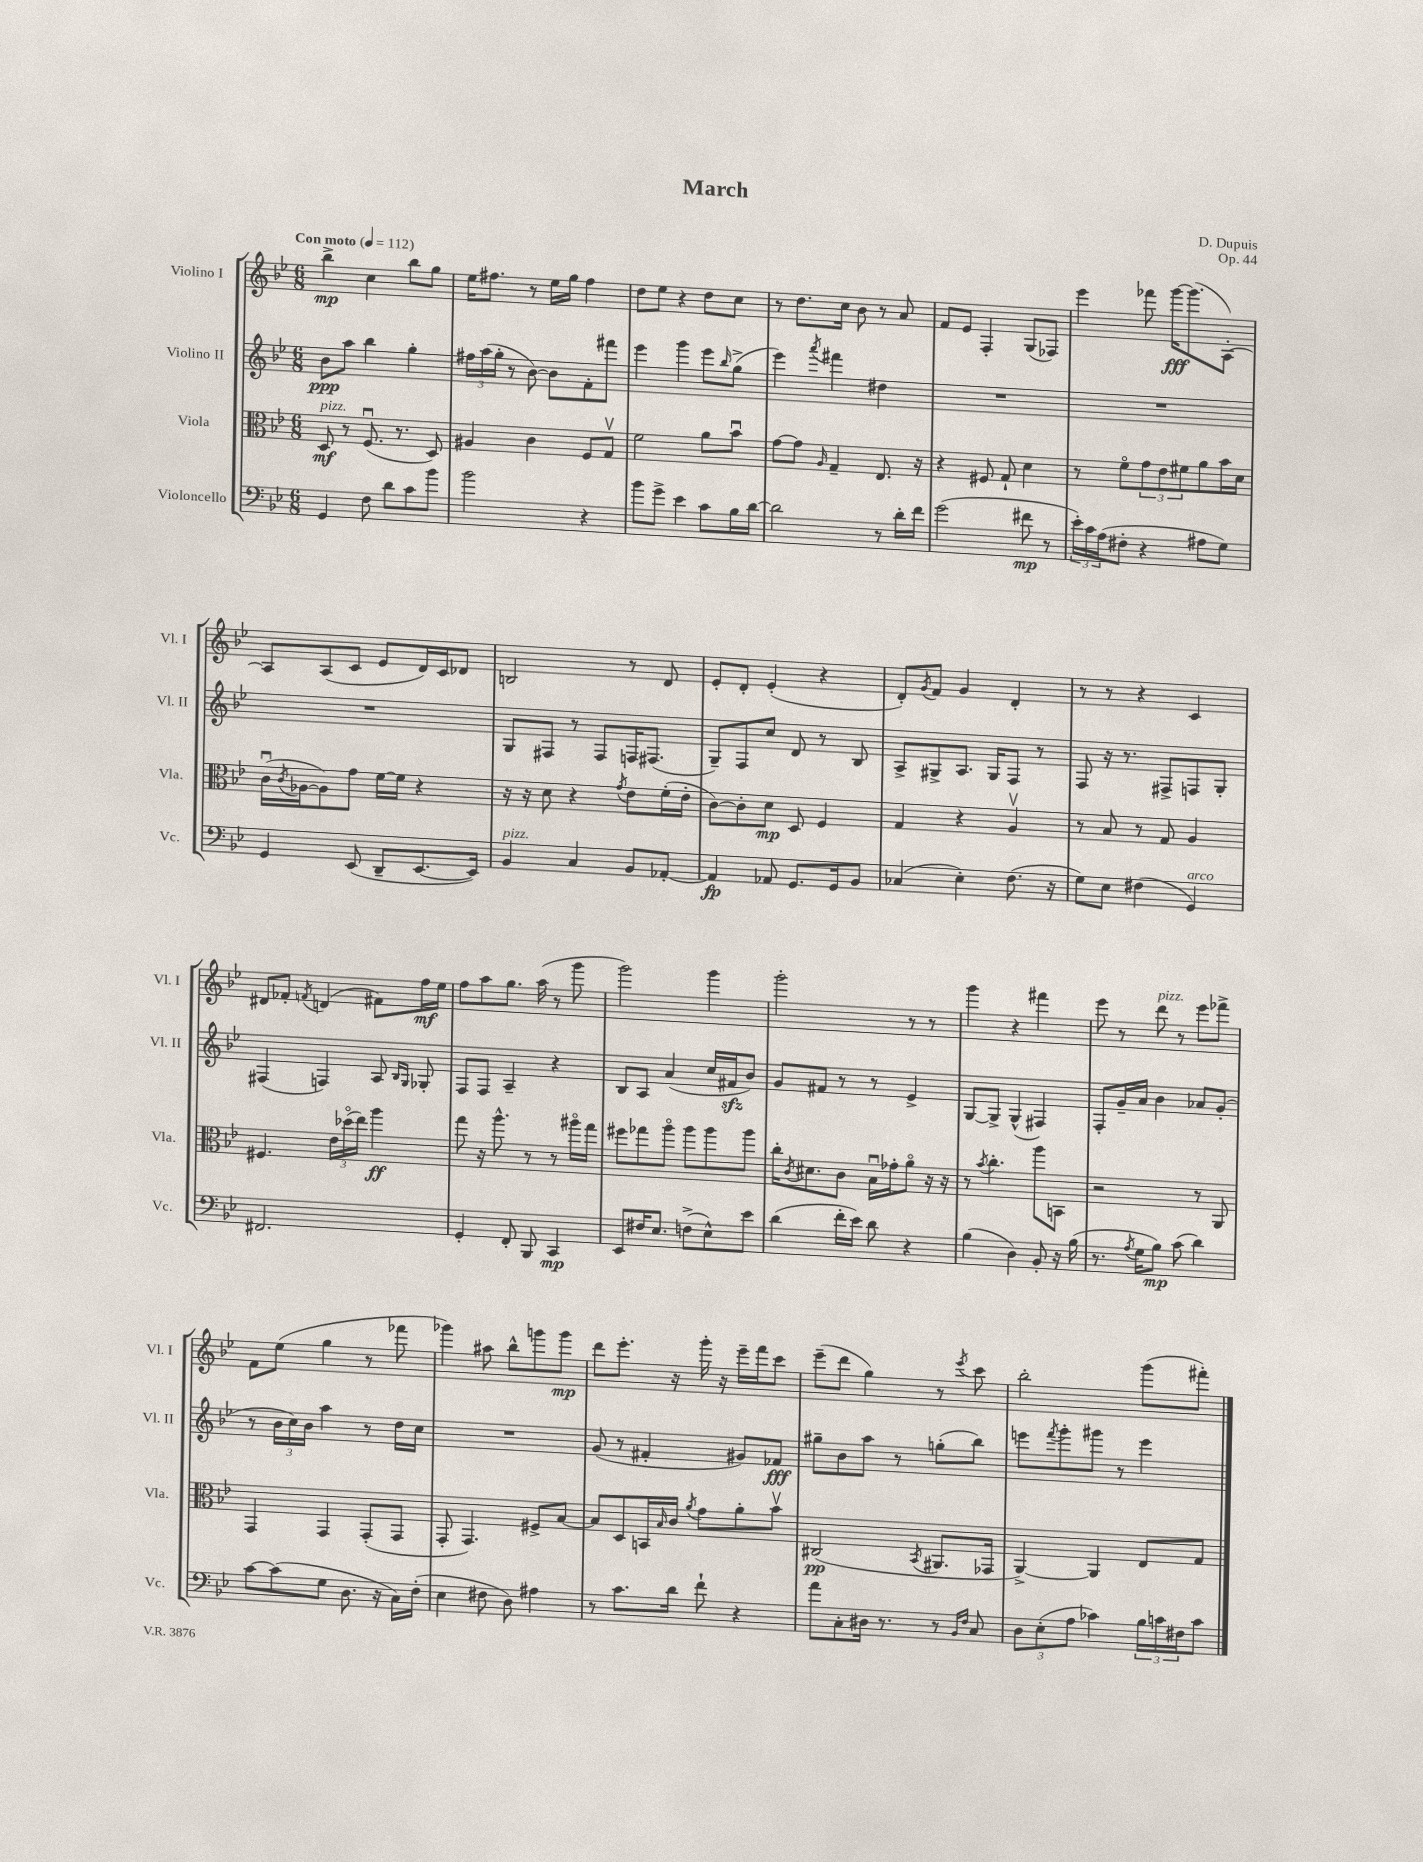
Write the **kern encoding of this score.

**kern	**dynam	**kern	**dynam	**kern	**dynam	**kern	**dynam
*part4	*part4	*part3	*part3	*part2	*part2	*part1	*part1
*staff4	*staff4	*staff3	*staff3	*staff2	*staff2	*staff1	*staff1
*I"Violoncello	*	*I"Viola	*	*I"Violino II	*	*I"Violino I	*
*I'Vc.	*	*I'Vla.	*	*I'Vl. II	*	*I'Vl. I	*
*clefF4	*	*clefC3	*	*clefG2	*	*clefG2	*
*k[b-e-]	*	*k[b-e-]	*	*k[b-e-]	*	*k[b-e-]	*
*M6/8	*	*M6/8	*	*M6/8	*	*M6/8	*
*MM112	*	*MM112	*	*MM112	*	*MM112	*
=1	=1	=1	=1	=1	=1	=1	=1
!	!	!	!	!	!	!LO:TX:a:B:t=Con moto	!
!	!	!LO:TX:a:i:t=pizz.	!	!	!	!	!
4GG/	.	8D/	mf	8b-\L	ppp	4bb-^\	mp
.	.	8r	.	8aa\J	.	.	.
8F\	.	(8.Fu/	.	4bb-\	.	4cc\	.
8d\L	.	.	.	.	.	.	.
.	.	8.r	.	.	.	.	.
8c\	.	.	.	4gg'\	.	8bb-\L	.
8b-\J	.	8D/)	.	.	.	8gg\J	.
=2	=2	=2	=2	=2	=2	=2	=2
2b-\	.	4A#X/	.	24ff#X\LL	.	16ee-\KL	.
.	.	.	.	(24aa\	.	.	.
.	.	.	.	.	.	8.ff#X\J	.
.	.	.	.	24gg'\JJ	.	.	.
.	.	.	.	8r	.	.	.
.	.	4c\	.	[8b-\)	.	8r	.
.	.	.	.	8b-\L]	.	16ee-\LL	.
.	.	.	.	.	.	16gg\JJ	.
4r	.	8F/L	.	8f'\	.	4ff#\	.
.	.	8Gv/J	.	8fff#X\J	.	.	.
=3	=3	=3	=3	=3	=3	=3	=3
8b-\L	.	2f\	.	4eee-\	.	8dd\L	.
8g^\J	.	.	.	.	.	8ee-\J	.
4e-\	.	.	.	4ggg\	.	4r	.
8c\L	.	8a\L	.	8eee-\L	.	8dd\L	.
.	.	.	.	16qqbb-/	.	.	.
16B-\L	.	8b-u\J	.	(8gg^\J	.	8cc\J	.
[16d\JJ	.	.	.	.	.	.	.
=4	=4	=4	=4	=4	=4	=4	=4
2d\]	.	[8g\L	.	4eee-\)	.	8r	.
.	.	8g\J]	.	.	.	8.dd\L	.
.	.	16qqA/	.	8qaaa/	.	.	.
.	.	4G~/	.	4fff#X\	.	.	.
.	.	.	.	.	.	16cc\Jk	.
.	.	.	.	.	.	8b-\	.
8r	.	8.E-/	.	4dd#X\	.	8r	.
16d'\LL	.	.	.	.	.	8a/	.
16f\JJ	.	16r	.	.	.	.	.
=5	=5	=5	=5	=5	=5	=5	=5
(2g\	.	4r	.	2.r	.	8f/L	.
.	.	.	.	.	.	8e-/J	.
.	.	8F#X/	.	.	.	4F'/	.
.	.	8G`/	.	.	.	.	.
8f#X\	mp	4d\	.	.	.	(8G/L	.
8r	.	.	.	.	.	8F-X/J)	.
=6	=6	=6	=6	=6	=6	=6	=6
24e-'\LL)	.	8r	.	2.r	.	4eee-\	.
24c\	.	.	.	.	.	.	.
(24A\J	.	.	.	.	.	.	.
8F#X'\J	.	8f\L	.	.	.	.	.
4r	.	12g\	.	.	.	8fff-X\	.
.	.	12e-\	.	.	.	.	.
.	.	.	.	.	.	[16ggg\KL	fff
.	.	12f#X\	.	.	.	.	.
.	.	.	.	.	.	(8.ggg\]	.
8A#X\L	.	8a\	.	.	.	.	.
8G\J)	.	16b-\L	.	.	.	[8A'\J)	.
.	.	16d\JJ	.	.	.	.	.
!!LO:LB:g=z
=7	=7	=7	=7	=7	=7	=7	=7
4GG/	.	(16cu\LL	.	2.r	.	8A/L]	.
.	.	8qc/	.	.	.	.	.
.	.	[16A-X\J	.	.	.	.	.
.	.	8A-\])	.	.	.	(8A/	.
(8EE-/	.	8g\J	.	.	.	8c/J	.
8DD~/L	.	[16f\LL	.	.	.	8e-/L	.
.	.	16f\JJ]	.	.	.	.	.
[8.EE-/	.	4r	.	.	.	16d/L)	.
.	.	.	.	.	.	16c/J	.
.	.	.	.	.	.	8d-X/J	.
16EE-/Jk])	.	.	.	.	.	.	.
=8	=8	=8	=8	=8	=8	=8	=8
!LO:TX:a:i:t=pizz.	!	!	!	!	!	!	!
4BB-/	.	16r	.	8G/L	.	2Bn/	.
.	.	16r	.	.	.	.	.
.	.	8d\	.	8F#X/J	.	.	.
4C/	.	4r	.	8r	.	.	.
.	.	.	.	8F#/L	.	.	.
.	.	8qg/	.	.	.	.	.
8BB-/L	.	8e-\L	.	16Fn/K	.	8r	.
.	.	.	.	(8.F#X/J	.	.	.
[8AA-X'/J	.	(16f'\L	.	.	.	8d/	.
.	.	16e-'\JJ	.	.	.	.	.
=9	=9	=9	=9	=9	=9	=9	=9
4AA-/]	fp	[8c\L)	.	8G~/L)	.	8e-'/L	.
.	.	8c'\]	.	8F/	.	8d'/J	.
8AA-X/	.	8d\J	mp	8cc/J	.	(4e-'/	.
8.GG/L	.	8D/	.	8d/	.	.	.
.	.	4F/	.	8r	.	4r	.
16GG/k	.	.	.	.	.	.	.
8BB-/J	.	.	.	8B-/	.	.	.
=10	=10	=10	=10	=10	=10	=10	=10
(4C-X/	.	4G/	.	8A^/L	.	8d'/L)	.
.	.	.	.	.	.	8qg/	.
.	.	.	.	8G#X^/	.	8f/J	.
4E-'\)	.	4r	.	8.A/J	.	4g/	.
.	.	.	.	16G#/KL	.	.	.
(8.F\	.	4Av/	.	8F/J	.	4d'/	.
.	.	.	.	8r	.	.	.
16r	.	.	.	.	.	.	.
=11	=11	=11	=11	=11	=11	=11	=11
8G\L)	.	8r	.	8F/	.	8r	.
8E-\J	.	8B-/	.	16r	.	8r	.
.	.	.	.	8.r	.	.	.
(4F#X\	.	8r	.	.	.	4r	.
.	.	8G/	.	8F#X^/L	.	.	.
!LO:TX:a:i:t=arco	!	!	!	!	!	!	!
4GG/)	.	4A/	.	8Fn/	.	4c/	.
.	.	.	.	8G'/J	.	.	.
!!LO:LB:g=z
=12	=12	=12	=12	=12	=12	=12	=12
2.FF#X/	.	4.F#X/	.	(4F#X/	.	8d#X/L	.
.	.	.	.	.	.	8f-X'/J	.
.	.	.	.	.	.	8qfn/	.
.	.	.	.	4Fn/)	.	(4dn/	.
.	.	24e-\LL	.	.	.	.	.
.	.	(24dd-X\	.	.	.	.	.
.	.	24ee-\JJ)	.	.	.	.	.
.	.	4aa\	ff	8A/	.	8f#X\L)	.
.	.	.	.	16qqB-/LL	.	.	.
.	.	.	.	16qqG/JJ	.	.	.
.	.	.	.	8G-X'/	.	16ff\L	mf
.	.	.	.	.	.	16ee-\JJ	.
=13	=13	=13	=13	=13	=13	=13	=13
4GG'/	.	8gg\	.	8F/L	.	8ff\L	.
.	.	16r	.	8F/J	.	8aa\	.
.	.	8.aa^^\	.	.	.	.	.
8FF'/	.	.	.	4A~/	.	8.gg\J	.
8BBB-/	.	8r	.	.	.	.	.
.	.	.	.	.	.	(16aa\	.
4CC/	mp	8r	.	4r	.	8r	.
.	.	16aa#X\LL	.	.	.	8ggg\	.
.	.	16gg\JJ	.	.	.	.	.
=14	=14	=14	=14	=14	=14	=14	=14
8EE-/L	.	8ff#X\L	.	8B-/L	.	2ggg\)	.
16F#X/K	.	8gg-X\	.	8A/J	.	.	.
8.E-/J	.	.	.	.	.	.	.
.	.	8aa\J	.	(4a/	.	.	.
(8Fn^\L	.	8aa\L	.	.	.	.	.
8E-^^\)	.	8aa\	.	16cc/LL	.	4ggg\	.
.	.	.	.	16f#Xzz/J	.	.	.
8e-\J	.	8aa\J	.	8b-/J)	.	.	.
=15	=15	=15	=15	=15	=15	=15	=15
(4d\	.	16cc'\KL	.	8g/L	.	2ggg'\	.
.	.	8qc/	.	.	.	.	.
.	.	8.d#X\	.	.	.	.	.
.	.	.	.	8f#X/J	.	.	.
16f'\LL	.	8c\J	.	8r	.	.	.
16e-\JJ)	.	.	.	.	.	.	.
8d\	.	16B-u\LL	.	8r	.	.	.
.	.	16g-X'\J	.	.	.	.	.
4r	.	8a\J	.	4e-^/	.	8r	.
.	.	16r	.	.	.	8r	.
.	.	16r	.	.	.	.	.
=16	=16	=16	=16	=16	=16	=16	=16
(4B-\	.	8r	.	[8G/L	.	4ggg\	.
.	.	8qb-/	.	.	.	.	.
.	.	4.cc'\	.	8G^/J]	.	.	.
4D\)	.	.	.	(4G^^/	.	4r	.
8BB-'/	.	8aa\L	.	4F#X/)	.	4fff#X\	.
16r	.	8BBn\J	.	.	.	.	.
(16B-\	.	.	.	.	.	.	.
=17	=17	=17	=17	=17	=17	=17	=17
8.r	.	2r	.	8F'/L	.	8eee-\	.
.	.	.	.	16g~/L	.	8r	.
8qA/	.	.	.	.	.	.	.
16G\KL	.	.	.	16a/JJ	.	.	.
!	!	!	!	!	!	!LO:TX:a:i:t=pizz.	!
8B-\J)	mp	.	.	4b-\	.	8ddd\	.
(8c\	.	.	.	.	.	8r	.
4d\)	.	8r	.	8a-X/L	.	8eee-\L	.
.	.	8AA/	.	(8g'/J	.	8fff-X^\J	.
!!LO:LB:g=z
=18	=18	=18	=18	=18	=18	=18	=18
[8c\L	.	4GG/	.	8r	.	8f\L	.
(8c\]	.	.	.	24b-\LL	.	(8ee-\J	.
.	.	.	.	24cc\)	.	.	.
.	.	.	.	24b-\JJ	.	.	.
8G\J	.	4GG/	.	4aa\	.	4gg\	.
8.D\	.	.	.	.	.	.	.
.	.	(8GG'/L	.	8r	.	8r	.
16r	.	.	.	.	.	.	.
16C\LL)	.	8GG/J	.	16dd\LL	.	8fff-X\	.
(16F'\JJ	.	.	.	16cc\JJ	.	.	.
=19	=19	=19	=19	=19	=19	=19	=19
4E-\	.	8GG'/	.	2.r	.	4ggg-X\)	.
.	.	4.GG/)	.	.	.	.	.
8F#X\	.	.	.	.	.	8aa#X\	.
8D\)	.	.	.	.	.	8bb-^^\L	.
4A#X\	.	8F#X^/L	.	.	.	8gggn\	.
.	.	[8B-/J	.	.	.	8ggg\J	mp
=20	=20	=20	=20	=20	=20	=20	=20
8r	.	8B-/L]	.	(8g/	.	8ddd\L	.
8.c\L	.	8D/	.	8r	.	8.eee-'\J	.
.	.	16BBn/L	.	4f#X'/	.	.	.
.	.	16qqB-/	.	.	.	.	.
16d\Jk	.	16c/JJ	.	.	.	16r	.
.	.	8qa/	.	.	.	.	.
8f`\	.	8g\L	.	.	.	16ggg'\	.
.	.	.	.	.	.	16r	.
4r	.	8a'\	.	8g#X/L)	.	16eee-~\LL	.
.	.	.	.	.	.	16fff\J	.
.	.	8b-v\J	.	8f-X/J	fff	8ccc\J	.
=21	=21	=21	=21	=21	=21	=21	=21
8a\L	.	(2C#X/	pp	8gg#X~\L	.	(8eee-~\L	.
8C'\	.	.	.	8b-\	.	8ddd\J	.
16D#X\Jk	.	.	.	8aa\J	.	4gg\)	.
8.r	.	.	.	.	.	.	.
.	.	.	.	8r	.	.	.
.	.	8qBB-/	.	.	.	.	.
8r	.	8.AA#X/L	.	(8ggn'\L	.	8r	.
16qqBB-/LL	.	.	.	.	.	.	.
16qqF/JJ	.	.	.	.	.	8qeee-/	.
8C/	.	.	.	8bb-\J)	.	8ccc\	.
.	.	16GG-X/Jk	.	.	.	.	.
=22	=22	=22	=22	=22	=22	=22	=22
12D\L	.	[4AA^/)	.	8eeen\L	.	2bb-'\	.
(12E-'\	.	.	.	.	.	.	.
.	.	.	.	8qfff/	.	.	.
.	.	.	.	8ggg'\	.	.	.
12A\J	.	.	.	.	.	.	.
4c-X\)	.	4AA/]	.	8ggg#X\J	.	.	.
.	.	.	.	8r	.	.	.
24B-\LL	.	8E-/L	.	4eee\	.	(8ggg\L	.
24cn\	.	.	.	.	.	.	.
24F#X\J	.	.	.	.	.	.	.
8c\J	.	8G/J	.	.	.	8fff#X'\J)	.
==	==	==	==	==	==	==	==
*-	*-	*-	*-	*-	*-	*-	*-
